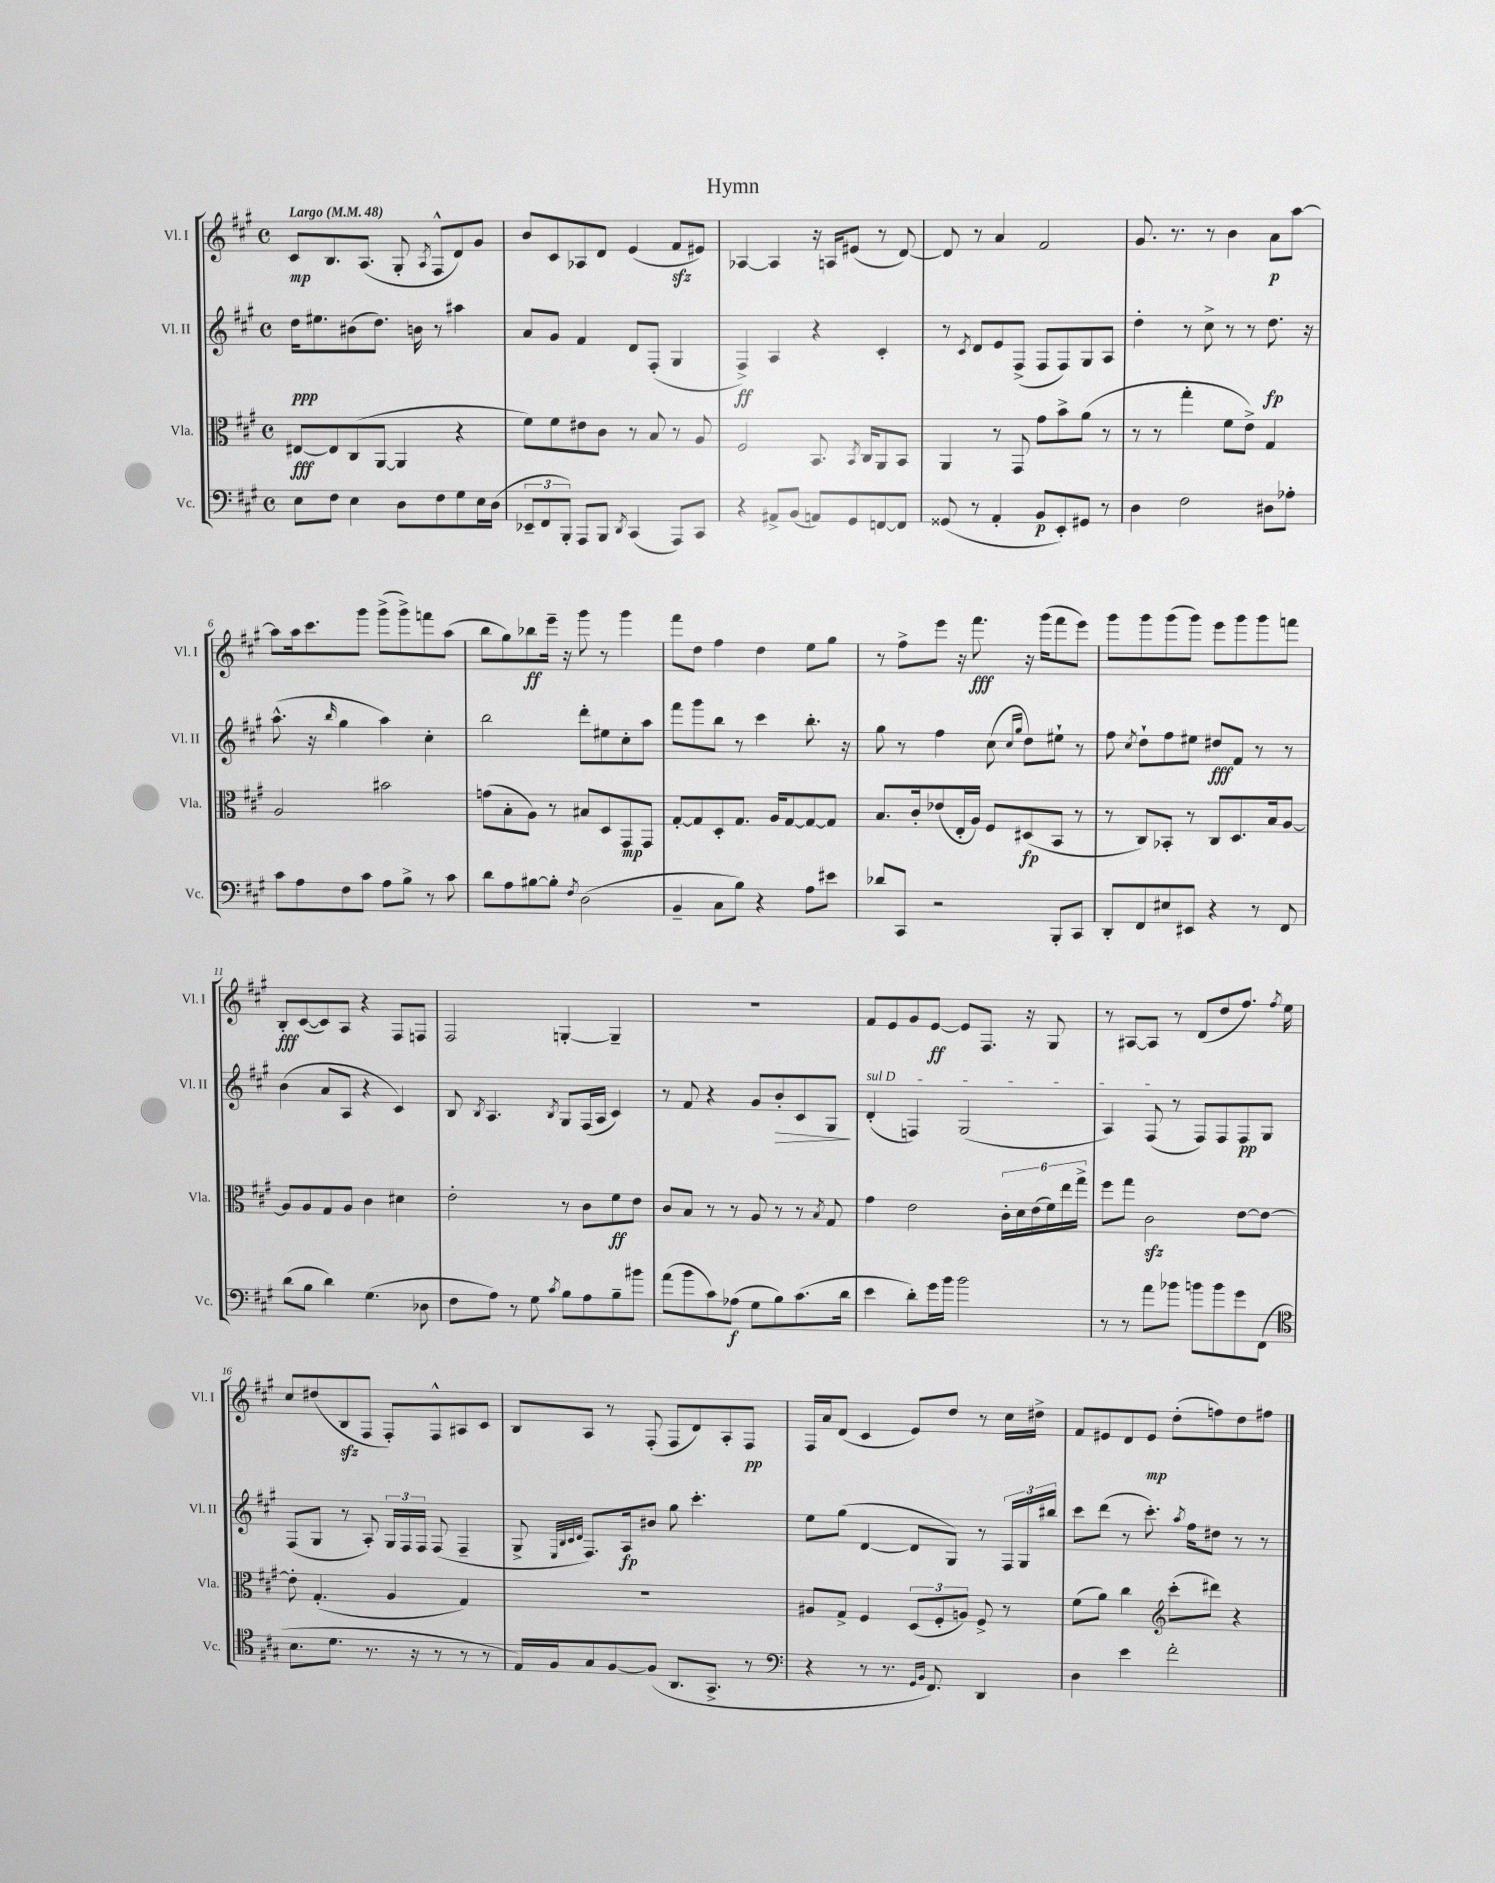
\header { title = "Hymn" }
<<
\new StaffGroup <<
\new Staff = "s0" \with { instrumentName = "Vl. I" shortInstrumentName = "Vl. I" } {
    \clef treble \key a \major \defaultTimeSignature \time 4/4 \tempo "Largo" 4 = 48
    \autoBeamOff cis'8[\mp b8. a8.]( gis8-. \acciaccatura { a8 } fis8[-^ d'8) gis'8] |
    b'8[ cis'8 aes8 d'8] e'4( fis'8[\sfz eis'8]) |
    aes4~ aes4 r16 a16[ eis'8]( r8 d'8~) |
    d'8 r8 a'4 fis'2 |
    gis'8. r8. r8 b'4 a'8[\p a''8]~ |
    a''8[ a''16 cis'''8. gis'''8] gis'''8[->( gis'''8->) f'''8 a''8]( |
    b''8[ gis''8) bes''8\ff e'''16]-- r16 gis'''8 r8 gis'''4 |
    fis'''8[ d''8] fis''4 d''4 e''8[ gis''8] |
    r8 fis''8[-> e'''8] r16 fis'''8.\fff r16 gis'''16[( fis'''8 e'''8]) |
    gis'''8[ gis'''8 gis'''8( gis'''8]) e'''8[ gis'''8 gis'''8 f'''8] |
    b8[-.\fff cis'8~( cis'8) a8] r4 fis8[ f8] |
    fis2 g4~-. g4-- |
    R1 |
    fis'8[ e'8 gis'8 e'8]~\ff e'8[ fis8.] r16 gis8 |
    r8 ais8[~ ais8] r8 d'8[( d''8 fis''8.]) \acciaccatura { fis''8 } e''16 |
    cis''8[ dis''8( b8\sfz fis8] fis8[-.) fis8-^ ais8 cis'8] |
    b8[ a8] r8 fis8-.( fis8[ d'8) a8-. fis8]\pp |
    fis16[ a'16 d'8]( cis'4 e'8[) d''8] r8 cis''16[ dis''16]-> |
    fis'8[ eis'8 d'8 eis'8]\mp d''8[-.( f''8) d''8 fis''8] \bar "|." |
}
\new Staff = "s1" \with { instrumentName = "Vl. II" shortInstrumentName = "Vl. II" } {
    \clef treble \key a \major \defaultTimeSignature \time 4/4
    \autoBeamOff d''16[\ppp eis''8. bis'8( d''8.]) b'16 r8 ais''4 |
    a'8[ gis'8] fis'4 d'8[ fis8]-.( gis4 |
    fis4->\ff) a4 r4 cis'4-. |
    r8 \acciaccatura { cis'8 } d'8[ e'8 fis8]->( fis8[ fis8) gis8 a8] |
    d''4-. r8 cis''8-> r8 r8 d''8.\fp r16 |
    a''8.-^( r16 \grace { b''16 } gis''4 a''4) cis''4-. |
    b''2 d'''8[-. eis''8 cis''8-. a''8] |
    fis'''8[ gis'''8 b''8] r8 cis'''4 b''8.-. r16 |
    gis''8 r8 fis''4 cis''8( \grace { cis''16[ gis''16] } d''8[) eis''8]-! r8 |
    fis''8 \acciaccatura { cis''8 } d''8[-! fis''8 eis''8] dis''8[\fff fis'8] r8 r8 |
    b'4( a'8[ a8] r4 cis'4) |
    b8 \acciaccatura { b8 } a4. \acciaccatura { b8 } gis8[ fis16( a16] cis'4) |
    r8 fis'8 r4 gis'8[ b'8-.\> cis'8 gis8]\! |
    \once \override TextSpanner.bound-details.left.text = \markup { \italic "sul D" } d'4-.\startTextSpan( f4) gis2( |
    a4) fis8\stopTextSpan( r8 fis8[) fis8 fis8\pp gis8] |
    fis8[( gis8] r8 a8-.) \tuplet 3/2 { gis16[ fis16 fis16] } fis8( fis4-- |
    gis8-> \grace { e32[ b32 cis'32 d'32] } fis8.[) a16\fp bis'8] gis''8 cis'''4.-. |
    e''8[ gis''8]( d'4~ d'8[ gis8]) r8 \tuplet 3/2 { fis16[ gis16 bis''16] } |
    cis'''8[ d'''8]( r8 cis'''8.-.) \acciaccatura { a''8 } fis''16[ dis''8] r8 r8 \bar "|." |
}
\new Staff = "s2" \with { instrumentName = "Vla." shortInstrumentName = "Vla." } {
    \clef alto \key a \major \defaultTimeSignature \time 4/4
    \autoBeamOff eis8[~\fff eis8 cis8( a,8]~ a,4 r4 |
    fis'8[) fis'8 eis'8 cis'8] r8 b8 r8 a8 |
    fis2 b,8. \acciaccatura { b,8 } cis16[ a,8 b,8] |
    a,4 r8 gis,8 gis'8[ b'8-> a'8]( r8 |
    r8 r8 gis''4-. fis'8[ e'8]->) gis4 |
    a2 bis'2 |
    g'8[( b8-. a8]) r8 bis8[ d8 gis,8\mp gis,8] |
    gis8[~-. gis8 d8-. gis8.] a16[ gis8~ gis8~ gis8] |
    b8.[ cis'16-. ees'8( e16-. a16]) fis8[ dis8\fp( b,8] r8 |
    r8 cis8[) bes,8]-. r8 cis8[ d8. b16 a8]~ |
    a8[ a8 gis8 a8] cis'4 dis'4 |
    e'2-. r8 cis'8[ fis'8\ff e'8] |
    cis'8[ b8] r8 r8 a8 r8 r8 \acciaccatura { b8 } gis8 |
    gis'4 e'2 \tuplet 6/4 { cis'16[-. d'16 e'16( fis'16) e''16 gis''16]-> } |
    fis''8[ gis''8] cis'2\sfz e'8[~ e'8]~ |
    e'8-. gis4.-.( a4 gis4) |
    R1 |
    ais8[ gis8]-> fis4 \tuplet 3/2 { d8[( fis8-. a8]) } fis8-> r8 |
    fis'8[( a'8]) cis''4 \clef treble cis'''8[-.( dis'''8]) r4 \bar "|." |
}
\new Staff = "s3" \with { instrumentName = "Vc." shortInstrumentName = "Vc." } {
    \clef bass \key a \major \defaultTimeSignature \time 4/4
    \autoBeamOff e8[ fis8] e4 d8[ fis8 gis8 e16 d16]( |
    \tuplet 3/2 { ees,8[-- fis,8 b,,8]-.) } a,,8[ b,,8] \acciaccatura { d,8 } cis,4( a,,8[) cis,8] |
    r4 ais,8[-> b,8]( a,8[) gis,8 f,8~ f,8] |
    gisis,8( r8 a,4-. b,8[\p e,8-.) gis,8] r8 |
    d4 fis2 dis8[ aes8]-. |
    cis'8[ a8 fis8 cis'8] a8[ b8]-> r8 cis'8 |
    d'8[ a8 bis8~ bis8]-. \acciaccatura { fis8 } d2( |
    b,4-- cis8[ b8]) r4 a8[ eis'8] |
    des'8[ cis,8] r2 b,,8[-. cis,8] |
    d,8[-. fis,8 eis8 eis,8] r4 r8 fis,8 |
    d'8[( b8] d'4) gis4.( des8 |
    fis8[ a8]) r8 gis8 \acciaccatura { cis'8 } b8[ a8 b8-- bis'8] |
    a'8[( b'8 cis'8) aes8]\f( gis8[ b8) cis'8.( d'16] |
    e'4 d'8[-.) gis'16 b'16] b'2 |
    r8 r8 a'8[ bes'8] b'8[ b'8 gis'8 fis,8]( |
    \clef tenor b8.[ d'8.] r8. r16 r8 r8 r8 |
    e16[) fis16 gis8 fis8~ fis8]( a,8.[ gis,8.]-> r8 |
    \clef bass r4 r8 r8. \grace { gis,16[ b,16] } fis,8.) d,4 |
    d4 e'4 fis'2-. \bar "|." |
}
>>
>>
